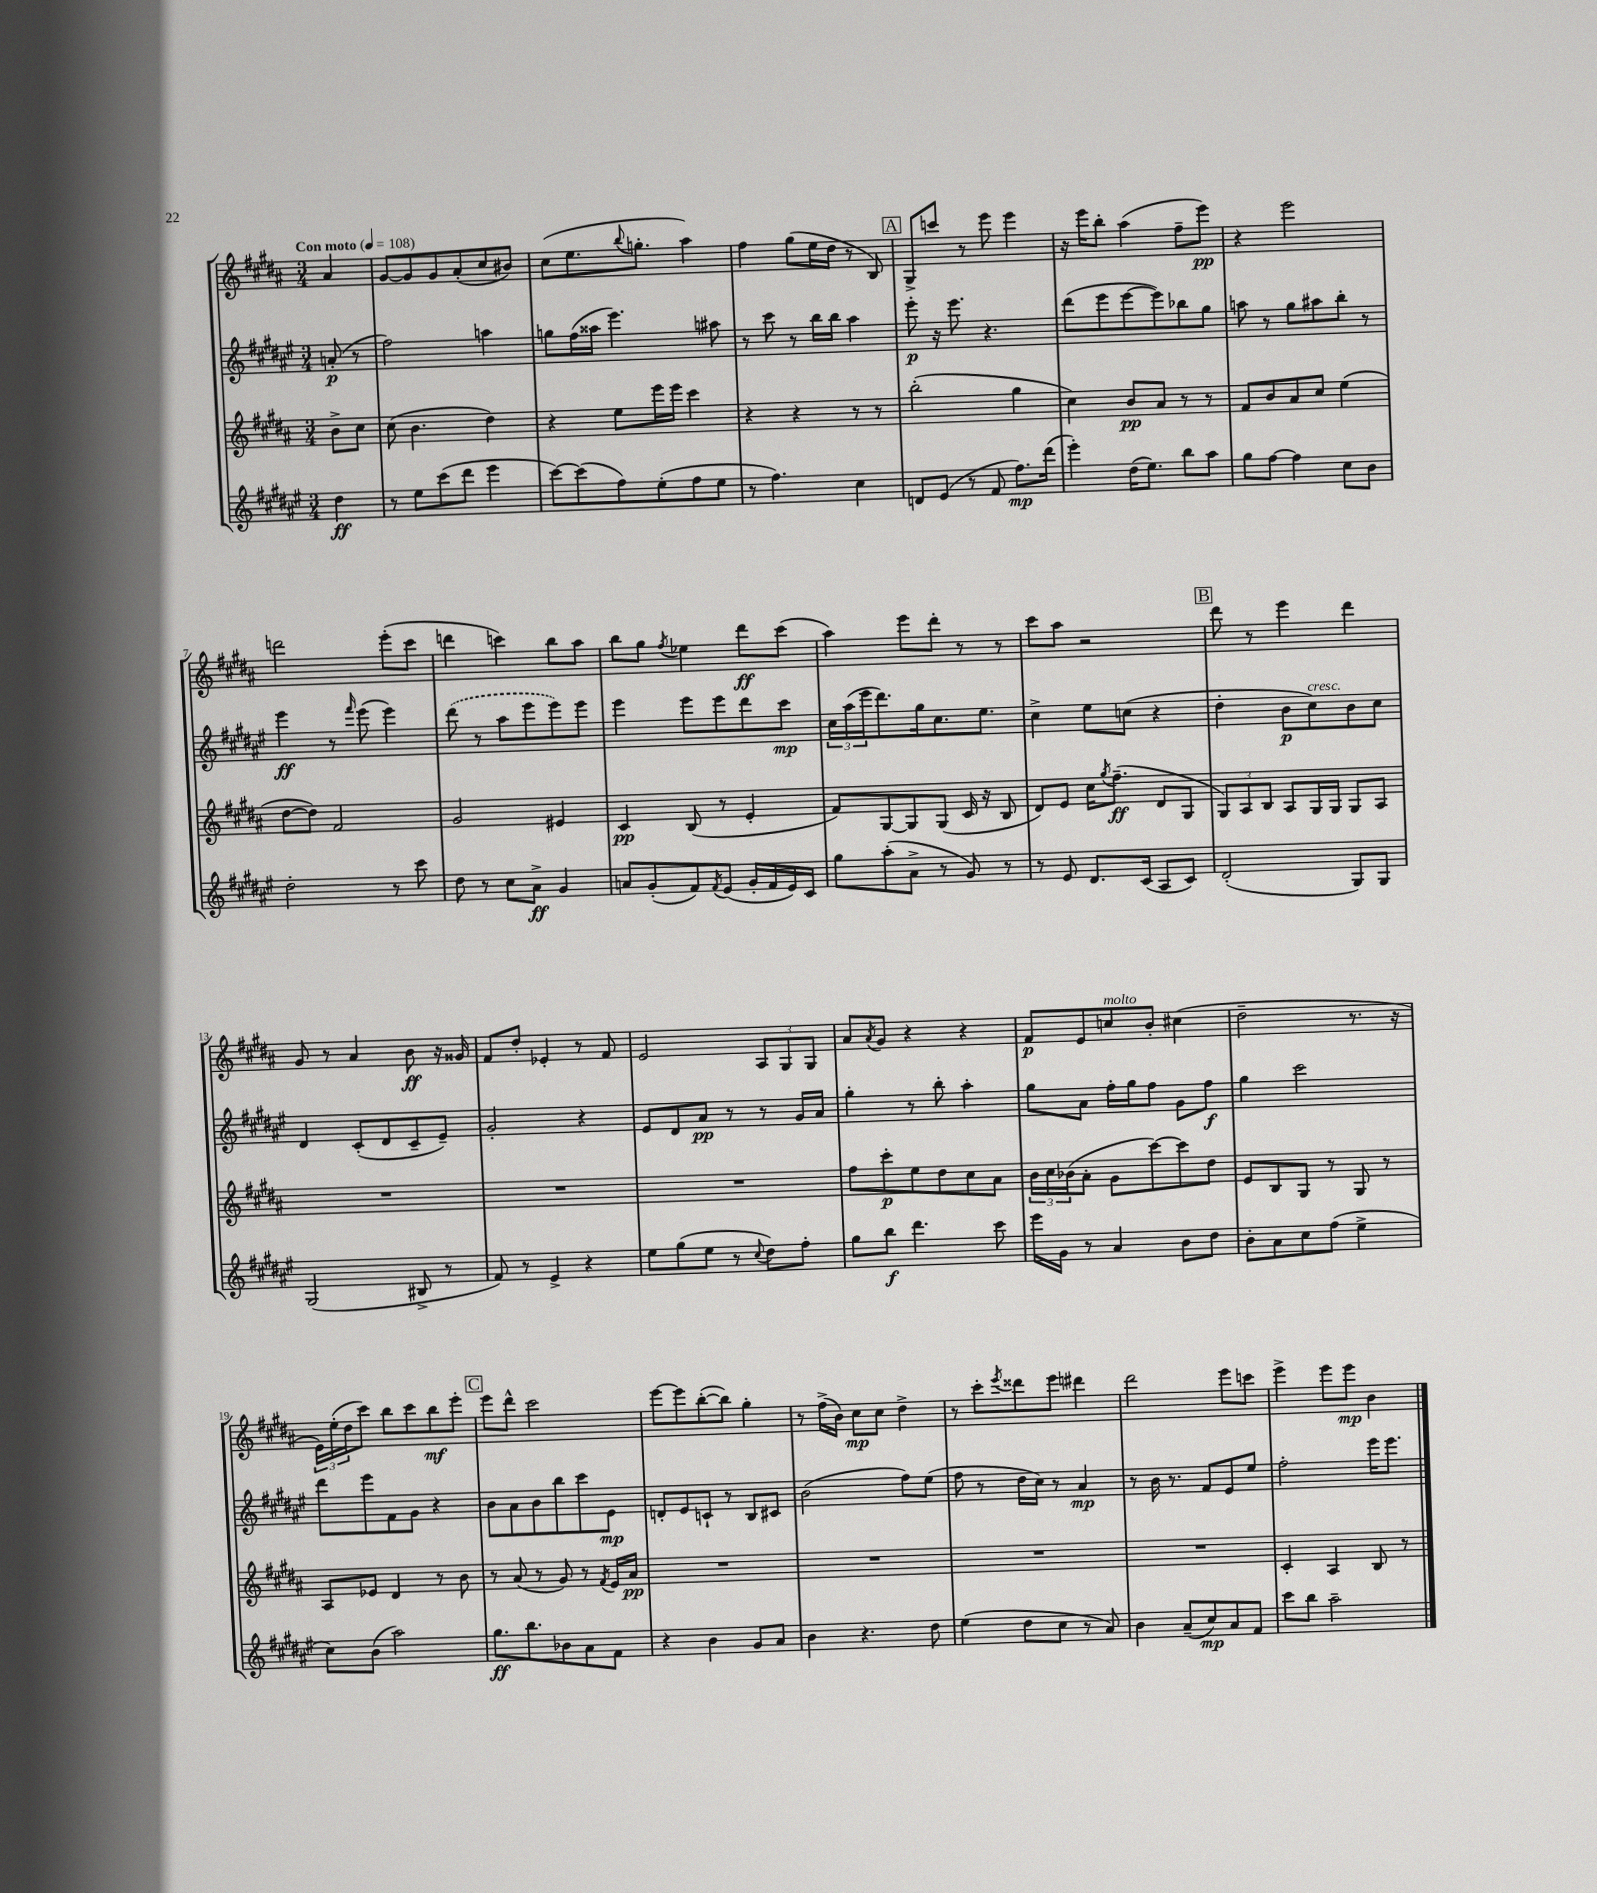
<<
\new StaffGroup <<
\new Staff = "s0" {
    \clef treble \key b \major \numericTimeSignature \time 3/4 \partial 4 \tempo "Con moto" 4 = 108
    ais'4 |
    gis'8~ gis'8 gis'8 ais'8-.( cis''8 bis'8) |
    cis''8( e''8. \appoggiatura { b''8 } g''8.-. ais''4) |
    fis''4 gis''8( e''16 dis''16 r8 b8) |
    \mark \markup { \box "A" } gis8-> c'''8 r8 e'''8 e'''4 |
    r16 e'''16 b''8-. ais''4( fis''8-- e'''8\pp) |
    r4 e'''2 |
    d'''2 e'''8-.( cis'''8 |
    d'''4 c'''4) b''8 ais''8 |
    b''8 gis''8 \acciaccatura { fis''8 } ees''4 dis'''8\ff cis'''8( |
    ais''4) e'''8 dis'''8-. r8 r8 |
    cis'''8 ais''8 r2 |
    \mark \markup { \box "B" } dis'''8 r8 e'''4 dis'''4 |
    gis'8 r8 ais'4 b'8\ff r16 gisis'16 |
    fis'8 dis''8-. ees'4-. r8 fis'8 |
    e'2 \tuplet 3/2 { ais8 gis8 gis8 } |
    ais'8 \acciaccatura { ais'8 } gis'8 r4 r4 |
    fis'8\p e'8 c''8^\markup { \italic "molto" } b'8-. cis''4( |
    dis''2-- r8. r16 |
    \tuplet 3/2 { e'16) e''16-.( dis''16 } cis'''8) b''8 cis'''8 b''8\mf e'''8-. |
    \mark \markup { \box "C" } e'''8 dis'''8-^ cis'''2 |
    e'''8~ e'''8 b''8~-.( b''8) gis''4-. |
    r8 fis''16->( b'16) cis''8\mp cis''8 dis''4-> |
    r8 cis'''8-. \acciaccatura { e'''8 } disis'''8 e'''8 dis'''4 |
    dis'''2 e'''8 c'''8 |
    e'''4-> e'''8 e'''8\mp b'4 \bar "|." |
}
\new Staff = "s1" {
    \clef treble \key fis \major \numericTimeSignature \time 3/4 \partial 4
    a'8-.\p( r8 |
    fis''2) a''4 |
    g''8 fis''16( aisis''16 eis'''4.) ais''8 |
    r8 cis'''8 r8 b''16 b''16 ais''4 |
    \mark \markup { \box "A" } eis'''8-.\p r16 eis'''8. r4. |
    dis'''8( eis'''8 eis'''8~ eis'''8) bes''8 gis''8 |
    a''8 r8 gis''8 ais''8 b''8-. r8 |
    eis'''4\ff r8 \grace { fis'''16 } eis'''8( eis'''4) |
    \once \slurDashed dis'''8( r8 ais''8 eis'''8 eis'''8) eis'''8 |
    eis'''4 eis'''8 eis'''8 dis'''8 cis'''8\mp |
    \tuplet 3/2 { cis''16 ais''16( eis'''16 } dis'''8.) gis''16 cis''8. eis''8. |
    cis''4-> eis''8 c''8( r4 |
    \mark \markup { \box "B" } dis''4-. b'8\p cis''8^\markup { \italic "cresc." }) b'8 cis''8 |
    dis'4 cis'8-.( dis'8 cis'8-- eis'8--) |
    gis'2-. r4 |
    eis'8 dis'8 ais'8\pp r8 r8 gis'16 ais'16 |
    gis''4-. r8 b''8-. ais''4-. |
    gis''8 ais'8 fis''16-. gis''16 fis''8 gis'8 fis''8\f |
    gis''4 cis'''2 |
    dis'''8 eis'''8 fis'8 gis'8 r4 |
    \mark \markup { \box "C" } b'8 ais'8 b'8 b''8 cis'''8 eis'8\mp |
    d'8-. eis'8 c'8-! r8 b8 cis'8 |
    b'2( fis''8) eis''8( |
    fis''8 r8 dis''16 cis''16) r8 ais'4\mp |
    r8 b'16 r8. fis'8 eis'8 eis''8 |
    fis''2-. eis'''16 eis'''8. \bar "|." |
}
\new Staff = "s2" {
    \clef treble \key b \major \numericTimeSignature \time 3/4 \partial 4
    b'8-> cis''8 |
    cis''8( b'4. dis''4) |
    r4 e''8 e'''16 e'''16 cis'''4 |
    r4 r4 r8 r8 |
    \mark \markup { \box "A" } b''2-.( gis''4 |
    cis''4) b'8\pp ais'8 r8 r8 |
    fis'8 b'8 ais'8 cis''8 e''4( |
    dis''8~ dis''8) fis'2 |
    gis'2 eis'4 |
    cis'4\pp b8( r8 e'4-. |
    fis'8) gis8~ gis8 gis8( cis'16 r16 b8 |
    dis'8) e'8 cis''16 \acciaccatura { gis''8 } fis''8.--\ff( dis'8 gis8 |
    \mark \markup { \box "B" } \tuplet 3/2 { gis8) ais8 b8 } ais8 gis16 gis16 gis8 ais8 |
    R2. |
    R2. |
    R2. |
    fis''8 cis'''8-.\p e''8 dis''8 cis''8 ais'8 |
    \tuplet 3/2 { b'16 cis''16 bes'16( } ais'8-. gis'8 cis'''8~) cis'''8 dis''8 |
    e'8 b8 gis8 r8 gis8 r8 |
    ais8 ees'8 dis'4 r8 b'8 |
    \mark \markup { \box "C" } r8 ais'8( r8 gis'8) r8 \acciaccatura { fis'8 } e'16 ais'16\pp |
    R2. |
    R2. |
    R2. |
    R2. |
    cis'4-. ais4 b8 r8 \bar "|." |
}
\new Staff = "s3" {
    \clef treble \key fis \major \numericTimeSignature \time 3/4 \partial 4
    dis''4\ff |
    r8 eis''8 cis'''8( dis'''8 eis'''4 |
    cis'''8~) cis'''8( fis''8) eis''8-.( fis''8 eis''8 |
    r8 fis''4.) cis''4 |
    \mark \markup { \box "A" } d'8 eis'8( r8 fis'8 fis''8.\mp) dis'''16( |
    eis'''4-.) dis''16( eis''8.) b''8 ais''8 |
    gis''8 fis''8~ fis''4 cis''8 b'8 |
    dis''2-. r8 cis'''8 |
    dis''8 r8 cis''8 ais'8->\ff gis'4 |
    a'8 gis'8-.( fis'8) \acciaccatura { fis'8 } eis'8( gis'16-. fis'16 eis'16) cis'16 |
    gis''8 ais''8-.( ais'8-> r8 gis'8) r8 |
    r8 eis'8 dis'8. cis'16( ais8 cis'8) |
    \mark \markup { \box "B" } dis'2-.( gis8) gis8 |
    gis2( bis8-> r8 |
    fis'8) r8 eis'4-> r4 |
    eis''8 gis''8( eis''8 r8 \appoggiatura { cis''8 } dis''8) fis''8-. |
    gis''8 b''8\f dis'''4. cis'''8 |
    eis'''16 gis'16 r8 ais'4 b'8 dis''8 |
    b'8-. ais'8 cis''8 fis''8( eis''4-> |
    cis''8) b'8( ais''2) |
    \mark \markup { \box "C" } gis''8.\ff b''8. bes'8 ais'8 fis'8 |
    r4 b'4 gis'8 ais'8 |
    b'4 r4. dis''8 |
    eis''4( dis''8 cis''8 r8 ais'8) |
    b'4 ais'8--( cis''8\mp) ais'8 fis'8 |
    cis'''8 b''8 ais''2-- \bar "|." |
}
>>
>>
